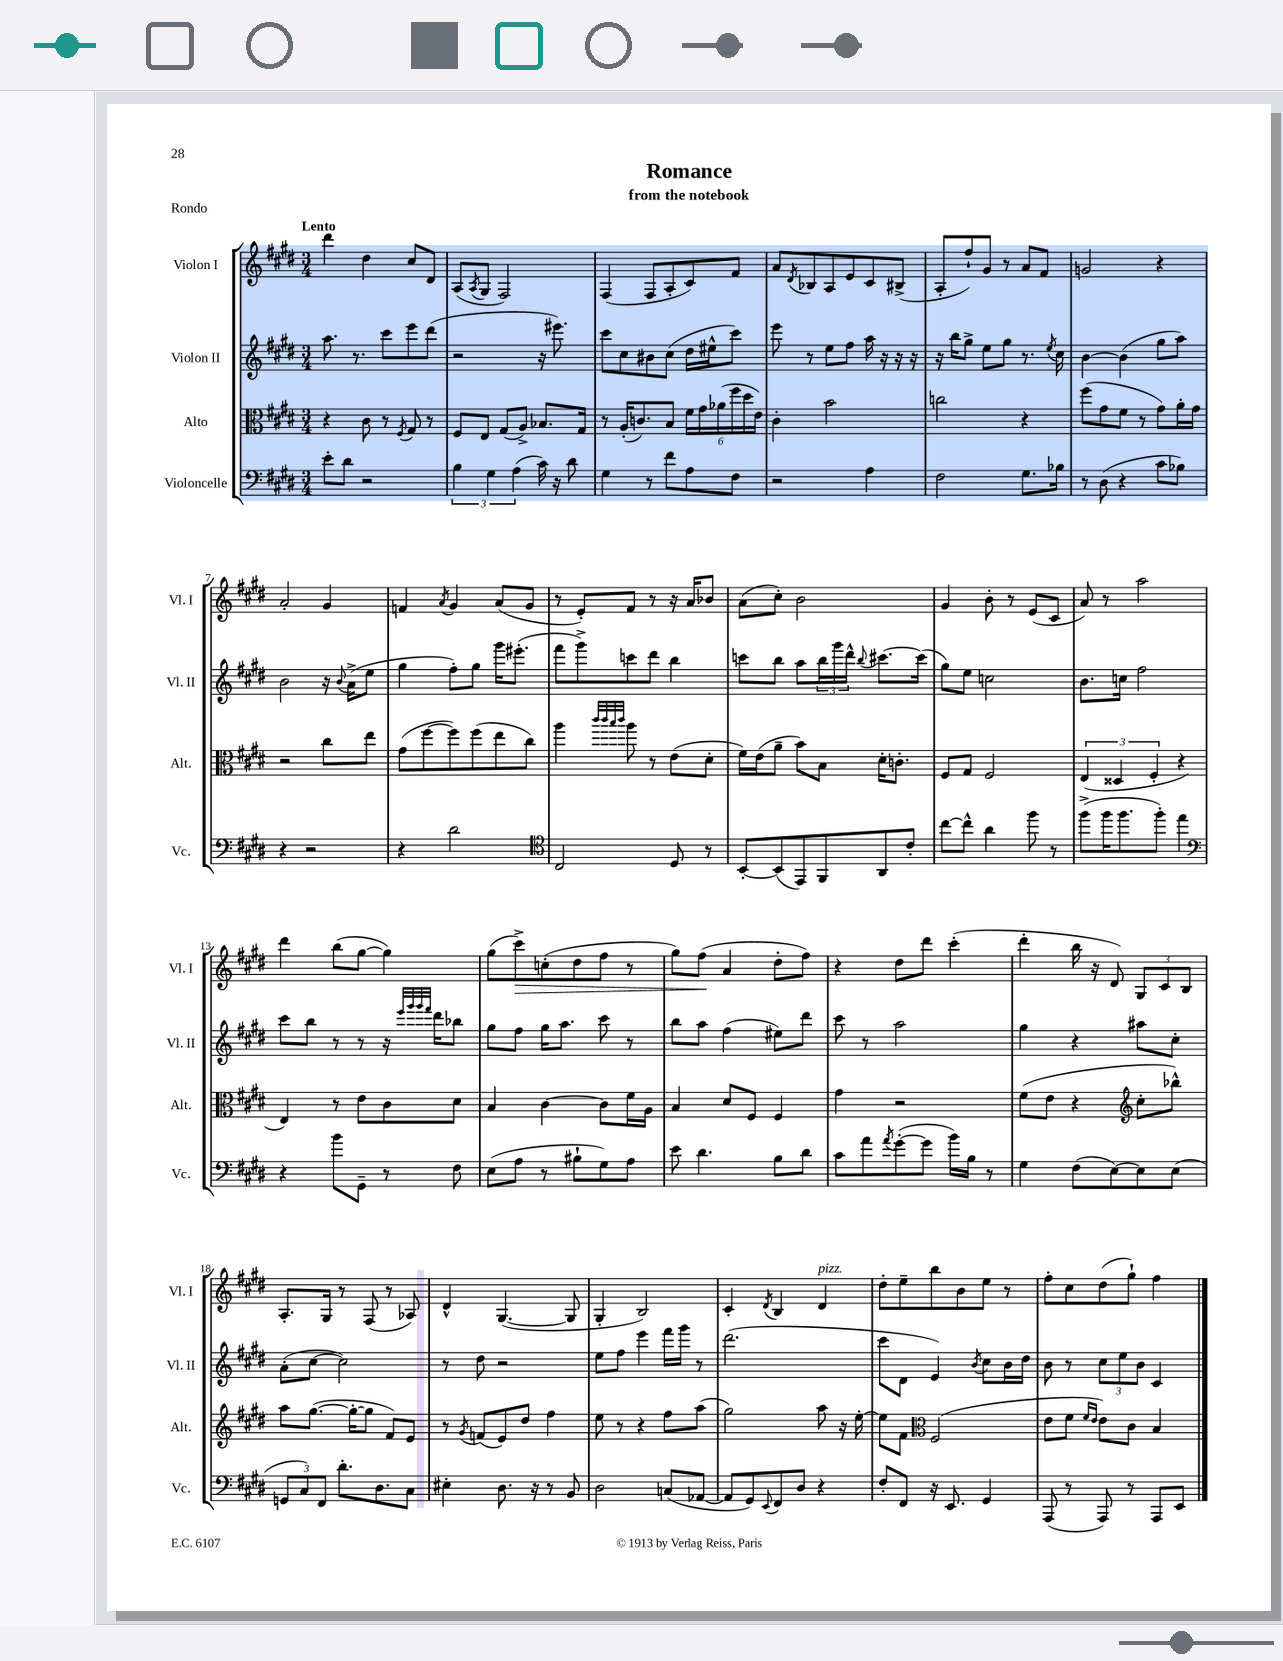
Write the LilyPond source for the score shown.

\header { title = "Romance" subtitle = "from the notebook" piece = "Rondo" }
<<
\new StaffGroup <<
\new Staff = "s0" \with { instrumentName = "Violon I" shortInstrumentName = "Vl. I" } {
    \clef treble \key e \major \numericTimeSignature \time 3/4 \tempo "Lento"
    dis'''4 dis''4 cis''8 dis'8 |
    a8( \acciaccatura { a8 } gis8 fis2) |
    fis4( fis8 a8-. cis'8) fis'8 |
    a'8 \acciaccatura { dis'8 } bes8 a8 e'8 cis'8 bis8->( |
    a8-. fis''8-!) gis'8 r8 a'8 fis'8 |
    g'2 r4 |
    a'2-. gis'4 |
    f'4 \acciaccatura { a'8 } gis'4 a'8( gis'8 |
    r8 e'8-.) fis'8 r8 r16 a'16 bes'8 |
    a'8( cis''8-.) b'2 |
    gis'4 b'8-. r8 e'8( cis'8 |
    a'8) r8 a''2 |
    dis'''4 b''8( gis''8~ gis''4) |
    gis''8( cis'''8->\>) c''8-.( dis''8 fis''8 r8 |
    gis''8) fis''8\!( a'4 dis''8-. fis''8) |
    r4 dis''8 dis'''8 cis'''4-.( |
    dis'''4-. b''16 r16 dis'8) \tuplet 3/2 { gis8 cis'8 b8 } |
    a8.-. gis16 r8 fis8( r8 aes8) |
    dis'4-^ gis4.~( gis8 |
    gis4-. b2) |
    cis'4-. \acciaccatura { dis'8 } b4 dis'4^\markup { \italic "pizz." } |
    dis''8-. e''8-- b''8 b'8 e''8 r8 |
    fis''8-. cis''8 dis''8( gis''8-!) fis''4 \bar "|." |
}
\new Staff = "s1" \with { instrumentName = "Violon II" shortInstrumentName = "Vl. II" } {
    \clef treble \key e \major \numericTimeSignature \time 3/4
    a''8. r8. cis'''8 e'''8 dis'''8( |
    r2 r16 eis'''8.) |
    cis'''8 cis''8 bis'8 cis''8( dis''16 eis''16-^ cis'''8) |
    e'''8 r8 e''8 fis''8 a''16 r16 r16 r16 |
    r16 b''16 gis''8-> e''8 gis''8 r8. \acciaccatura { e''8 } cis''16 |
    b'4~ b'4( gis''8 a''8) |
    b'2 r16 \appoggiatura { b'8 } a'16->( e''8 |
    gis''4 fis''8-.) gis''8 gis'''16 eis'''8.-.( |
    fis'''8 gis'''8->) c'''8 dis'''8 b''4 |
    c'''8 b''8 a''8 \tuplet 3/2 { b''16 gis'''16 dis'''16-^ } \appoggiatura { b''8 } cis'''8.~ cis'''16( |
    gis''8) e''8 c''2 |
    b'8. c''16 fis''2 |
    cis'''8 b''8 r8 r8 r16 \grace { e'''32 gis'''32 gis'''32 fis'''32 } dis'''16 bes''8 |
    gis''8 fis''8 gis''16 a''8. cis'''8 r8 |
    b''8 a''8 fis''4( eis''8) dis'''8 |
    cis'''8 r8 a''2 |
    gis''4 r4 ais''8 cis''8-. |
    a'8-.( cis''8~ cis''2) |
    r8 dis''8 r2 |
    e''8 fis''8 e'''4 fis'''16 gis'''16 r8 |
    dis'''2.( |
    cis'''8 dis'8 e'4) \acciaccatura { b'8 } cis''8 b'16 dis''16 |
    b'8 r8 \tuplet 3/2 { cis''8 e''8 b'8 } cis'4 \bar "|." |
}
\new Staff = "s2" \with { instrumentName = "Alto" shortInstrumentName = "Alt." } {
    \clef alto \key e \major \numericTimeSignature \time 3/4
    r4 cis'8 r8 \acciaccatura { fis8 } gis8 r8 |
    fis8 e8 gis8( a8->) bes8. gis16 |
    r8 a16-.( c'8.) b8 \tuplet 6/4 { fis'16 gis'16 aes'16( fis''16 dis''16 e'16) } |
    cis'4-. b'2 |
    c''2 r4 |
    fis''8( gis'8 fis'8 r8 gis'8) a'16-. gis'16 |
    r2 cis''8 e''8 |
    gis'8( fis''8~ fis''8) fis''8( e''8 cis''8) |
    a''4 \grace { cis'''32 cis'''32 b''32 cis'''32 } a''8 r8 e'8( dis'8-. |
    fis'16) e'16( a'8-- b'8) b8 dis'16-. c'8.-. |
    fis8 gis8 fis2 |
    \tuplet 3/2 { e4( disis4 fis4-. } r4 |
    e4) r8 e'8 cis'8 dis'8 |
    b4 cis'4~ cis'8 fis'16 a16 |
    b4 dis'8 fis8 fis4 |
    gis'4 r2 |
    fis'8( e'8 r4 \clef treble cis''8-. bes''8-^) |
    a''8 gis''8.~( gis''16~-. gis''8 fis'8) e'8 |
    r8 \acciaccatura { gis'8 } f'8( e'8) dis''8 fis''4 |
    e''8 r8 r4 fis''8 a''8( |
    gis''2) a''8 r16 e''16~-. |
    e''8 fis'8 \clef alto fis2( |
    e'8 fis'8 \grace { fis'16 e'16 } e'8) cis'8 b4 \bar "|." |
}
\new Staff = "s3" \with { instrumentName = "Violoncelle" shortInstrumentName = "Vc." } {
    \clef bass \key e \major \numericTimeSignature \time 3/4
    e'8-. dis'8 r2 |
    \tuplet 3/2 { b4 gis4 a4( } cis'16) r16 dis'8 |
    gis4 r8 fis'8 a8 fis8 |
    r2 a4 |
    fis2 gis8. bes16 |
    r8 dis8( r4 cis'8 bes8) |
    r4 r2 |
    r4 dis'2 |
    \clef tenor cis2 dis8 r8 |
    b,8~-. b,8( e,8) fis,8 a,8 cis'8-. |
    cis''8~ cis''8-^ a'4 fis''8 r8 |
    fis''8->( fis''16 fis''8. fis''8-.) e''4 |
    \clef bass r4 b'8 gis,8-- r8 fis8 |
    e8( a8 r8 bis8-! gis8) a8 |
    e'8 dis'4. b8 dis'8 |
    cis'8 a'8 \acciaccatura { a'8 } gis'8~-.( gis'8 b'16) b16 r8 |
    gis4 fis8( e8~) e8 e8( |
    \tuplet 3/2 { g,8 cis8) fis,8 } dis'8.-. dis8. cis8 |
    eis4-. dis8. r16 r8 b,8 |
    dis2 c8( aes,8~ |
    aes,8 gis,8) \appoggiatura { e,8 } fis,8 dis8 r4 |
    fis8-. fis,8 r16 e,8. gis,4 |
    a,,8( r8 a,,8) r8 a,,8 e,8 \bar "|." |
}
>>
>>
